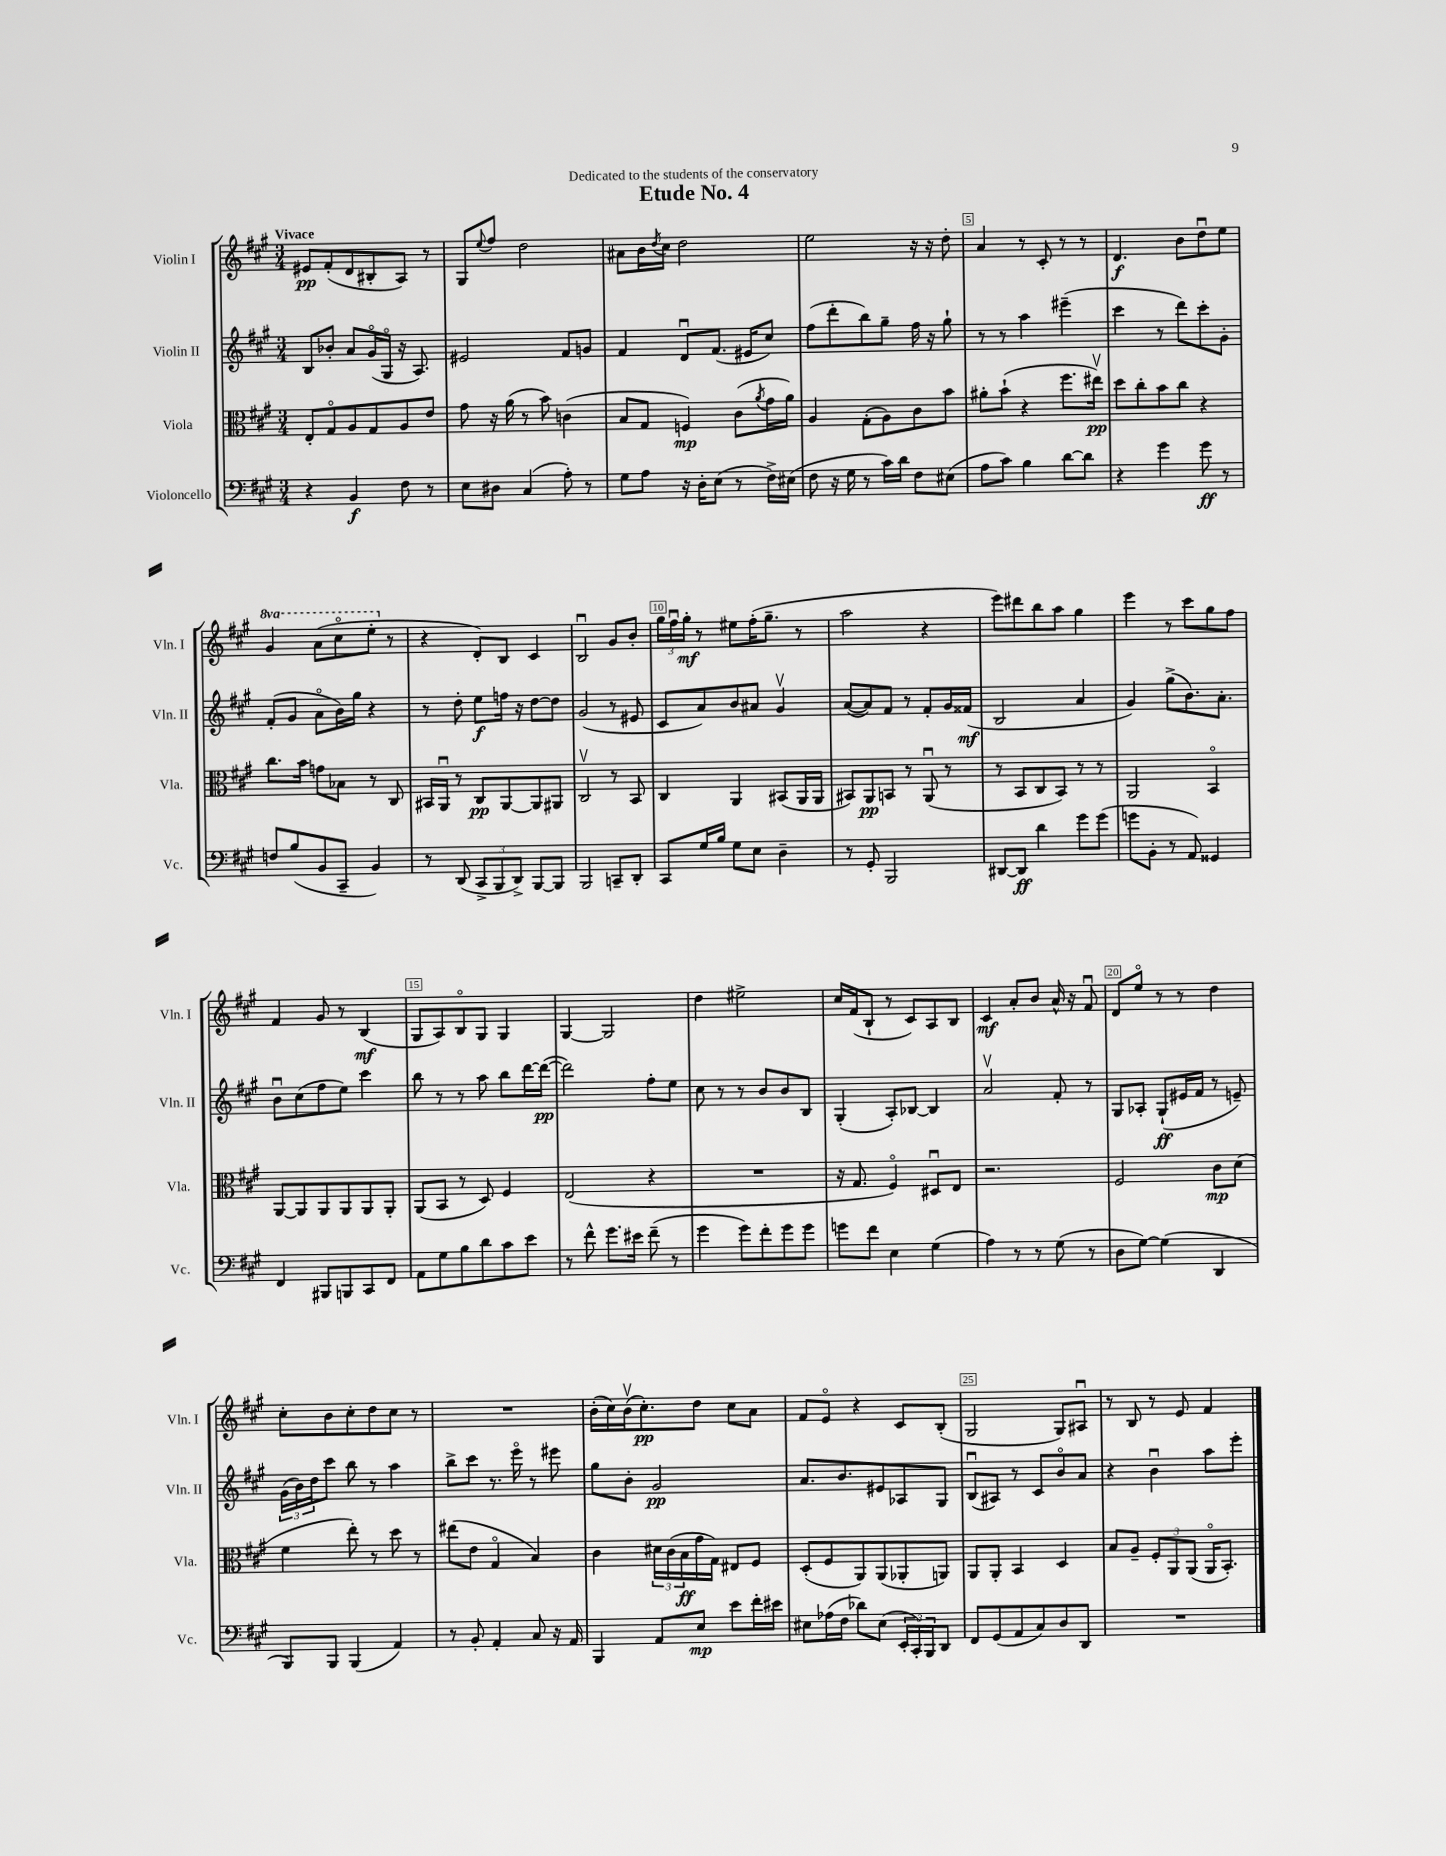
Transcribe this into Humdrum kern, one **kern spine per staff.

**kern	**dynam	**kern	**dynam	**kern	**dynam	**kern	**dynam
*part4	*part4	*part3	*part3	*part2	*part2	*part1	*part1
*staff4	*staff4	*staff3	*staff3	*staff2	*staff2	*staff1	*staff1
*I"Violoncello	*	*I"Viola	*	*I"Violin II	*	*I"Violin I	*
*I'Vc.	*	*I'Vla.	*	*I'Vln. II	*	*I'Vln. I	*
*clefF4	*	*clefC3	*	*clefG2	*	*clefG2	*
*k[f#c#g#]	*	*k[f#c#g#]	*	*k[f#c#g#]	*	*k[f#c#g#]	*
*M3/4	*	*M3/4	*	*M3/4	*	*M3/4	*
=1	=1	=1	=1	=1	=1	=1	=1
!	!	!	!	!	!	!LO:TX:a:B:t=Vivace	!
4r	.	8E'/L	.	8B/L	.	8e#X/L	pp
.	.	8G#/	.	8b-X'/J	.	(8f#'/	.
4BB/	f	8A/	.	8a/L	.	8d/	.
.	.	8G#/	.	(16g#/L	.	8B#X'/	.
.	.	.	.	16G#/JJ	.	.	.
8F#\	.	8A/	.	16r	.	8A/J)	.
.	.	.	.	8.A/)	.	.	.
8r	.	8e/J	.	.	.	8r	.
=2	=2	=2	=2	=2	=2	=2	=2
8E\L	.	8g#\	.	2e#X/	.	8G#/L	.
.	.	.	.	.	.	8qqee/	.
8D#X\J	.	16r	.	.	.	8ff#/J	.
.	.	(16a\	.	.	.	.	.
(4C#/	.	8r	.	.	.	2dd\	.
.	.	8b\)	.	.	.	.	.
8A'\)	.	(4cn\	.	8f#/L	.	.	.
8r	.	.	.	8gn/J	.	.	.
=3	=3	=3	=3	=3	=3	=3	=3
8G#\L	.	8B/L	.	4f#/	.	8a#X\L	.
8A\J	.	8G#/J	.	.	.	16b\L	.
.	.	.	.	.	.	8qdd/	.
.	.	.	.	.	.	16cc#\JJ	.
16r	.	4Fn/)	mp	8du/L	.	2dd\	.
16D'\KL	.	.	.	.	.	.	.
(8E\J	.	.	.	(8.f#/J	.	.	.
8r	.	(8c#\L	.	.	.	.	.
.	.	.	.	16e#X/KL	.	.	.
.	.	8qa/	.	.	.	.	.
16F#^\LL)	.	16g#\L	.	8cc#/J)	.	.	.
(16E#X\JJ	.	16a\JJ)	.	.	.	.	.
=4	=4	=4	=4	=4	=4	=4	=4
8F#\	.	4A/	.	(8ff#\L	.	2ee\	.
16r	.	.	.	8ddd'\	.	.	.
16G#\	.	.	.	.	.	.	.
8r	.	(8G#'\L	.	8bb\)	.	.	.
16c#\LL)	.	8A\)	.	8gg#~\J	.	.	.
16d\JJ	.	.	.	.	.	.	.
8F#\L	.	8c#\	.	16ff#\	.	16r	.
.	.	.	.	16r	.	16r	.
(8E#X\J	.	8b\J	.	8gg#`\	.	8dd'\	.
=5	=5	=5	=5	=5	=5	=5	=5
8A\L	.	8a#X'\L	.	8r	.	4a/	.
8c#\J)	.	(8b`\J	.	8r	.	.	.
4B\	.	4r	.	4aa\	.	8r	.
.	.	.	.	.	.	8c#'/	.
[8d\L	.	8.ff#\L	.	(4eee#X~\	.	8r	.
8d\J]	.	.	.	.	.	8r	.
.	.	16ee#Xv\Jk)	pp	.	.	.	.
=6	=6	=6	=6	=6	=6	=6	=6
4r	.	8dd\L	.	4ccc#\	.	4.d/	f
.	.	8cc#'\	.	.	.	.	.
4g#\	.	8b\	.	8r	.	.	.
.	.	8cc#\J	.	8ddd\L)	.	8b\L	.
8g#\	ff	4r	.	8ccc#'\	.	8ddu\	.
8r	.	.	.	8g#'\J	.	8ee\J	.
!!LO:LB:g=z
=7	=7	=7	=7	=7	=7	=7	=7
*	*	*	*	*	*	*8va	*
8Fn/L	.	8.cc#\L	.	(8f#'/L	.	4gg#/	.
(8B/	.	.	.	8g#/J	.	.	.
.	.	16b\Jk	.	.	.	.	.
8BB/	.	8gn\L	.	8a\L	.	(8aa\L	.
8CC#~/J	.	8B-X\J	.	16b\L)	.	8ccc#\	.
.	.	.	.	16gg#\JJ	.	.	.
4BB/)	.	8r	.	4r	.	8eee'\J	.
*	*	*	*	*	*	*X8va	*
.	.	8C#/	.	.	.	8r	.
=8	=8	=8	=8	=8	=8	=8	=8
8r	.	16BB#X/LL	.	8r	.	4r	.
.	.	16AAu/JJ	.	.	.	.	.
(8DD/	.	8r	.	8dd'\	.	.	.
12CC#^/L	.	8C#/L	pp	8ee\L	f	8d'/L)	.
12BBB/	.	.	.	.	.	.	.
.	.	[8AA/	.	16ffn\Jk	.	8B/J	.
12DD^/J)	.	.	.	.	.	.	.
.	.	.	.	16r	.	.	.
[8BBB/L	.	8AA/]	.	[8dd\L	.	4c#/	.
8BBB/J]	.	8AA#X/J	.	8dd\J]	.	.	.
=9	=9	=9	=9	=9	=9	=9	=9
2BBB/	.	2C#v/	.	(2g#/	.	2Bu/	.
8CCn~/L	.	8r	.	8r	.	8g#/L	.
8DD'/J	.	8BB/	.	8e#X/	.	8b'/J	.
=10	=10	=10	=10	=10	=10	=10	=10
8CC#/L	.	4C#/	.	8c#/L	.	24gg#\LL	.
.	.	.	.	.	.	24ff#u\	.
.	.	.	.	.	.	24gg#'\JJ	mf
16G#/L	.	.	.	8a/)	.	8r	.
16B/JJ	.	.	.	.	.	.	.
8G#\L	.	4AA/	.	8b/	.	8ee#X\L	.
8E\J	.	.	.	8a#X/J	.	(16ff#'\K	.
.	.	.	.	.	.	8.gg#~\J	.
4D~\	.	(8BB#X/L	.	4g#v/	.	.	.
.	.	16AA/L	.	.	.	8r	.
.	.	16AA/JJ	.	.	.	.	.
=11	=11	=11	=11	=11	=11	=11	=11
8r	.	8BB#X/L)	.	([8a/L	.	2aa\	.
8GG#'/	.	8AA/	pp	8a/])	.	.	.
2BBB/	.	8BBn/J	.	8f#/J	.	.	.
.	.	8r	.	8r	.	.	.
.	.	(8AAu/	.	8f#'/L	.	4r	.
.	.	8r	.	16g#/L	.	.	.
.	.	.	.	(16f##X/JJ	mf	.	.
=12	=12	=12	=12	=12	=12	=12	=12
[8DD#X/L	.	8r	.	2B/	.	8eee\L)	.
8DD#/J]	ff	8BB/L	.	.	.	8ddd#X\	.
4d\	.	8C#/	.	.	.	8bb\	.
.	.	8BB/J)	.	.	.	8aa\J	.
8g#\L	.	8r	.	4a/	.	4gg#\	.
(8g#\J	.	8r	.	.	.	.	.
=13	=13	=13	=13	=13	=13	=13	=13
8gn\L	.	2AA/	.	4g#/)	.	4eee\	.
8BB'\J	.	.	.	.	.	.	.
8r	.	.	.	(8gg#^\L	.	8r	.
8AA/)	.	.	.	8.b\)	.	8ccc#\L	.
4GG##X/	.	4BB/	.	.	.	8gg#\	.
.	.	.	.	8.a'\J	.	.	.
.	.	.	.	.	.	8ff#\J	.
!!LO:LB:g=z
=14	=14	=14	=14	=14	=14	=14	=14
4FF#/	.	[8AA/L	.	8bu\L	.	4f#/	.
.	.	8AA/]	.	(8cc#\	.	.	.
8BBB#X/L	.	8AA/	.	8ff#\	.	8g#/	.
8BBBn/	.	8AA/	.	8ee\J)	.	8r	.
8CC#/	.	8AA/	.	4ccc#\	.	(4B/	mf
8FF#/J	.	8AA'/J	.	.	.	.	.
=15	=15	=15	=15	=15	=15	=15	=15
8AA\L	.	(8AA/L	.	8bb\	.	8G#/L	.
8G#\	.	8BB/J	.	8r	.	8A/)	.
8B\	.	8r	.	8r	.	8B/	.
8d\	.	8D/)	.	8aa\	.	8G#/J	.
8c#\	.	4F#/	.	8bb\L	.	4G#/	.
8e\J	.	.	.	[16ddd\L	.	.	.
.	.	.	.	(16ddd\JJ_	pp	.	.
=16	=16	=16	=16	=16	=16	=16	=16
8r	.	(2E/	.	2ddd\])	.	[4G#/	.
8f#^^\	.	.	.	.	.	.	.
8.g#\L	.	.	.	.	.	2G#/]	.
16e#X\Jk	.	.	.	.	.	.	.
(8f#~\	.	4r	.	8ff#'\L	.	.	.
8r	.	.	.	8ee\J	.	.	.
=17	=17	=17	=17	=17	=17	=17	=17
4g#\	.	2.r	.	8cc#\	.	4dd\	.
.	.	.	.	8r	.	.	.
8g#\L)	.	.	.	8r	.	2ee#X^\	.
8f#'\	.	.	.	8b/L	.	.	.
8g#\	.	.	.	8b/	.	.	.
8g#\J	.	.	.	8B/J	.	.	.
=18	=18	=18	=18	=18	=18	=18	=18
8gn\L	.	16r	.	(4G#'/	.	16cc#/LL	.
.	.	8.G#/	.	.	.	(16f#/J	.
8f#\J	.	.	.	.	.	8B`/J	.
4E\	.	4F#/)	.	8A'/L)	.	8r	.
.	.	.	.	[8B-X/J	.	8c#/L)	.
(4G#\	.	8D#Xu/L	.	4B-/]	.	8A/	.
.	.	8E/J	.	.	.	8B/J	.
=19	=19	=19	=19	=19	=19	=19	=19
4A\)	.	2.r	.	2av/	.	4c#/	mf
8r	.	.	.	.	.	8a'/L	.
8r	.	.	.	.	.	8b/J	.
(8G#\	.	.	.	8f#'/	.	16a^^/	.
.	.	.	.	.	.	16r	.
8r	.	.	.	8r	.	8f#u/	.
=20	=20	=20	=20	=20	=20	=20	=20
8D\L	.	2F#/	.	8G#/L	.	8d/L	.
[8G#\J)	.	.	.	8A-X'/J	.	8ee/J	.
(4G#\]	.	.	.	(8G#`/L	ff	8r	.
.	.	.	.	16e#X/L	.	8r	.
.	.	.	.	16f#/JJ	.	.	.
4DD/	.	8c#\L	mp	8r	.	4dd\	.
.	.	(8d\J	.	8en~/)	.	.	.
!!LO:LB:g=z
=21	=21	=21	=21	=21	=21	=21	=21
8BBB/L)	.	4f#\	.	(24g#\LL	.	8cc#'\L	.
.	.	.	.	24b\)	.	.	.
.	.	.	.	24dd\J	.	.	.
8BBB/J	.	.	.	8ccc#\J	.	8b\	.
(4BBB/	.	8ee'\)	.	8bb\	.	8cc#'\	.
.	.	8r	.	8r	.	8dd\	.
4AA/)	.	8dd\	.	4aa\	.	8cc#\J	.
.	.	8r	.	.	.	8r	.
=22	=22	=22	=22	=22	=22	=22	=22
8r	.	(8ee#X\L	.	8bb^\L	.	2.r	.
8BB'/	.	8e\J	.	8ccc#\J	.	.	.
4AA'/	.	4G#/	.	8.r	.	.	.
.	.	.	.	16eee\	.	.	.
8C#/	.	4B/)	.	8r	.	.	.
16r	.	.	.	8eee#X\	.	.	.
16AA/	.	.	.	.	.	.	.
=23	=23	=23	=23	=23	=23	=23	=23
4BBB/	.	4c#\	.	8gg#\L	.	(16b'\LL	.
.	.	.	.	.	.	16cc#\)	.
.	.	.	.	8b'\J	.	(16bv\J	.
.	.	.	.	.	.	8.cc#'\)	pp
8AA/L	.	24d#X\LL	.	2g#/	pp	.	.
.	.	(24c#\	.	.	.	.	.
.	.	24B\	ff	.	.	.	.
8E/J	mp	16g#\	.	.	.	8dd\J	.
.	.	16G#\JJ)	.	.	.	.	.
8e\L	.	8E#X/L	.	.	.	8cc#\L	.
16f#'\L	.	8F#/J	.	.	.	8a\J	.
16e#X\JJ	.	.	.	.	.	.	.
=24	=24	=24	=24	=24	=24	=24	=24
8E#X\L	.	(8D'/L	.	8.a/L	.	8f#/L	.
(16A-X\L	.	8F#/	.	.	.	8e/J	.
16F#\JJ	.	.	.	8.b/	.	.	.
8d-X\L)	.	8AA/)	.	.	.	4r	.
(8E#\J	.	(8AA/	.	8e#X/	.	.	.
24EE'/LL	.	8AA-X'/	.	8A-X/	.	8c#/L	.
24CC#'/)	.	.	.	.	.	.	.
24BBB/J	.	.	.	.	.	.	.
8DD/J	.	8AAn/J)	.	8G#/J	.	(8B'/J	.
=25	=25	=25	=25	=25	=25	=25	=25
8FF#/L	.	8AA/L	.	(8Bu/L	.	2G#/	.
(8GG#/	.	8AA'/J	.	8A#X/J)	.	.	.
8AA/	.	4BB/	.	8r	.	.	.
8C#/)	.	.	.	8c#/L	.	.	.
8D/	.	4D/	.	8b/	.	8G#/L)	.
8DD/J	.	.	.	8a/J	.	8A#Xu/J	.
=26	=26	=26	=26	=26	=26	=26	=26
2.r	.	8B/L	.	4r	.	8r	.
.	.	8A~/J	.	.	.	8B/	.
.	.	12F#'/L	.	4bu\	.	8r	.
.	.	12AA/	.	.	.	.	.
.	.	.	.	.	.	8e/	.
.	.	(12AA/J	.	.	.	.	.
.	.	16AA/KL	.	8aa\L	.	4f#/	.
.	.	8.BB'/J)	.	.	.	.	.
.	.	.	.	8eee'\J	.	.	.
==	==	==	==	==	==	==	==
*-	*-	*-	*-	*-	*-	*-	*-
